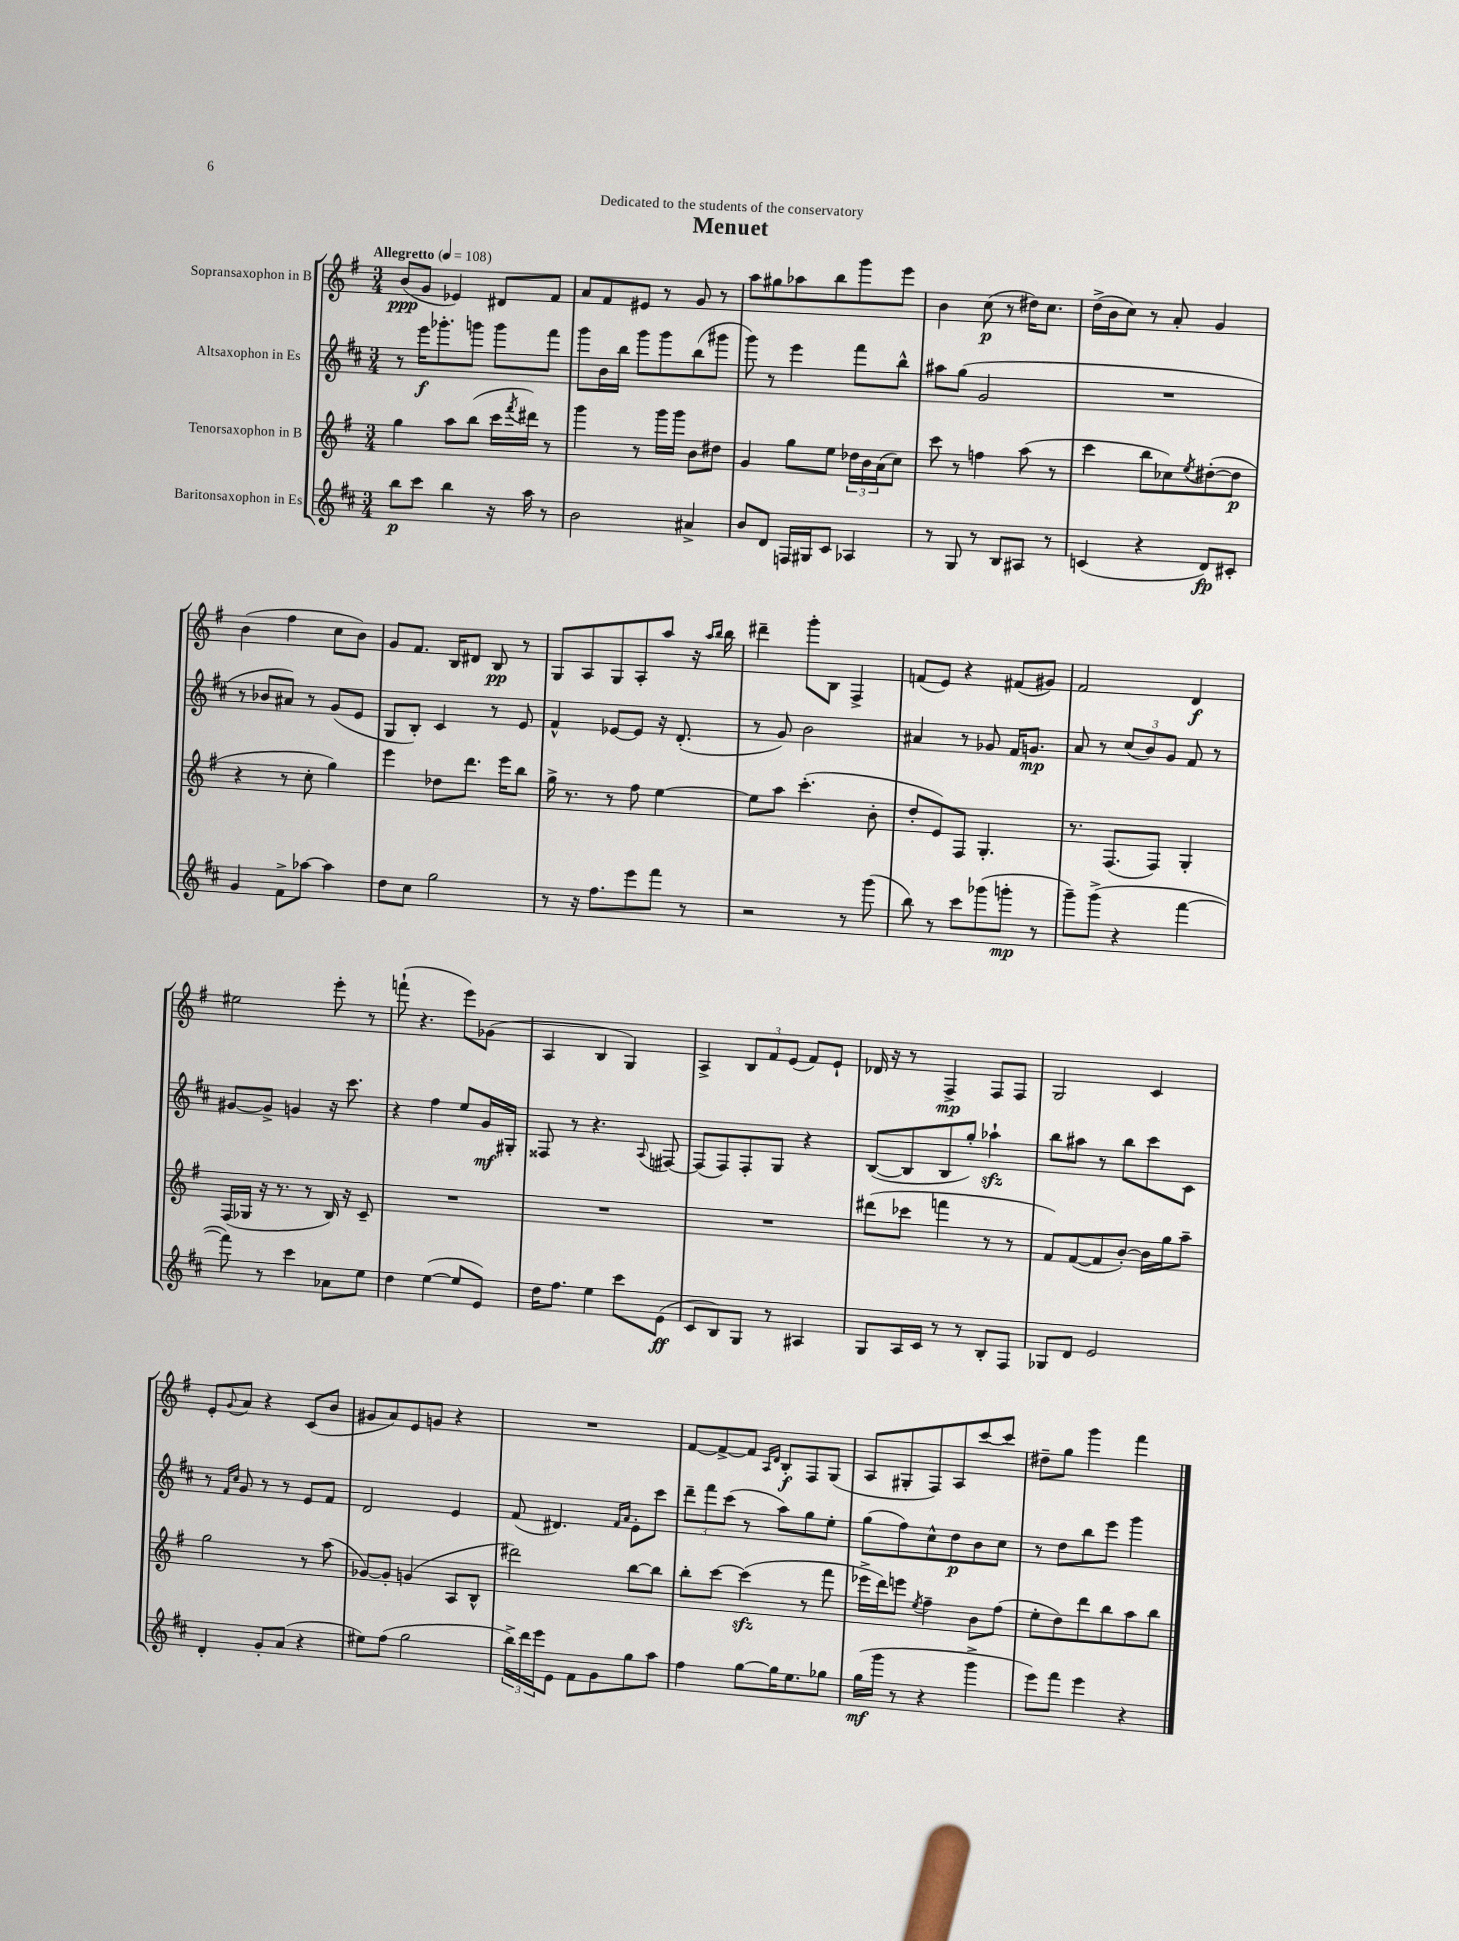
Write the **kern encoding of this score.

**kern	**dynam	**kern	**dynam	**kern	**dynam	**kern	**dynam
*part4	*part4	*part3	*part3	*part2	*part2	*part1	*part1
*staff4	*staff4	*staff3	*staff3	*staff2	*staff2	*staff1	*staff1
*I"Baritonsaxophon in Es	*	*I"Tenorsaxophon in B	*	*I"Altsaxophon in Es	*	*I"Sopransaxophon in B	*
*clefG2	*	*clefG2	*	*clefG2	*	*clefG2	*
*k[f#c#]	*	*k[f#]	*	*k[f#c#]	*	*k[f#]	*
*M3/4	*	*M3/4	*	*M3/4	*	*M3/4	*
*MM108	*	*MM108	*	*MM108	*	*MM108	*
=1	=1	=1	=1	=1	=1	=1	=1
!	!	!	!	!	!	!LO:TX:a:B:t=Allegretto	!
8bb\L	p	4gg\	.	8r	.	(8b/L	ppp
8ccc#\J	.	.	.	16eee\KL	f	8g/J	.
.	.	.	.	8.ggg-X'\	.	.	.
4bb\	.	8aa\L	.	.	.	4e-X/)	.
.	.	(8bb\J	.	8gggn\J	.	.	.
16r	.	16ccc\LL	.	8ggg\L	.	8d#X/L	.
.	.	8qfff#/	.	.	.	.	.
16aa\	.	16ddd#X\JJ)	.	.	.	.	.
8r	.	8r	.	8fff#\J	.	8f#/J	.
=2	=2	=2	=2	=2	=2	=2	=2
2b\	.	4ggg\	.	8ggg\L	.	8a/L	.
.	.	.	.	16b\L	.	8f#/	.
.	.	.	.	16bb\JJ	.	.	.
.	.	8r	.	8ggg\L	.	8e#X/J	.
.	.	16ggg\LL	.	8ggg\	.	8r	.
.	.	16ggg\JJ	.	.	.	.	.
4a#X^/	.	8b\L	.	(8bb\	.	8g/	.
.	.	8dd#X\J	.	8ggg#X\J	.	8r	.
=3	=3	=3	=3	=3	=3	=3	=3
8b/L	.	4g/	.	8ggg\)	.	8aa\L	.
8d/J	.	.	.	8r	.	8gg#X\	.
16Fn/LL	.	8gg\L	.	4eee\	.	8aa-X\	.
16G#X/J	.	.	.	.	.	.	.
8c#/J	.	8ee\J	.	.	.	8bb\	.
4A-X/	.	24dd-X\LL	.	8fff#\L	.	8ggg\	.
.	.	24b\	.	.	.	.	.
.	.	(24a\J	.	.	.	.	.
.	.	8cc\J)	.	8bb^^\J	.	8eee\J	.
=4	=4	=4	=4	=4	=4	=4	=4
8r	.	8ccc\	.	8aa#X\L	.	4b\	.
8G/	.	8r	.	(8gg\J	.	.	.
8r	.	4ffn\	.	2g/	.	(8cc\	p
8B/L	.	.	.	.	.	8r	.
8A#X/J	.	(8aa\	.	.	.	16dd#X\KL)	.
.	.	.	.	.	.	8.cc\J	.
8r	.	8r	.	.	.	.	.
=5	=5	=5	=5	=5	=5	=5	=5
(4cn/	.	4ccc\	.	2.r	.	(16dd^\LL	.
.	.	.	.	.	.	16b\J	.
.	.	.	.	.	.	8cc\J)	.
4r	.	8bb\L	.	.	.	8r	.
.	.	8cc-X\)	.	.	.	8a'/	.
.	.	8qee/	.	.	.	.	.
8d/L)	fp	([8dd#X'\	.	.	.	4g/	.
8c#X'/J	.	8dd#\J]	p	.	.	.	.
!!LO:LB:g=z
=6	=6	=6	=6	=6	=6	=6	=6
4g/	.	4r	.	8r	.	(4b\	.
.	.	.	.	8b-X/L	.	.	.
8f#^\L	.	8r	.	8a#X/J)	.	4ff#\	.
[8aa-X\J	.	8cc'\	.	8r	.	.	.
4aa-\]	.	4gg\)	.	(8g/L	.	8cc\L	.
.	.	.	.	8e/J	.	8b\J)	.
=7	=7	=7	=7	=7	=7	=7	=7
8dd\L	.	4eee\	.	8G/L	.	8g/L	.
8cc#\J	.	.	.	8B'/J)	.	8.f#/J	.
2gg\	.	8dd-X\L	.	4c#/	.	.	.
.	.	.	.	.	.	16B/KL	.
.	.	8.ddd\J	.	.	.	8d#X/J	.
.	.	.	.	8r	.	8B/	pp
.	.	16eee\KL	.	.	.	.	.
.	.	8bb\J	.	8e/	.	8r	.
=8	=8	=8	=8	=8	=8	=8	=8
8r	.	16gg^\	.	4f#^^/	.	8G/L	.
.	.	8.r	.	.	.	.	.
16r	.	.	.	.	.	8A/	.
8.ff#\L	.	.	.	.	.	.	.
.	.	8r	.	[8e-X/L	.	8G/	.
8eee\	.	8ff#\	.	8e-/J]	.	8A'/	.
8fff#\J	.	[4ee\	.	16r	.	8aa/J	.
.	.	.	.	(8.d'/	.	.	.
8r	.	.	.	.	.	16r	.
.	.	.	.	.	.	16qqaa/LL	.
.	.	.	.	.	.	16qqbb/JJ	.
.	.	.	.	.	.	16bb\	.
=9	=9	=9	=9	=9	=9	=9	=9
2r	.	8ee\L]	.	8r	.	4ddd#X~\	.
.	.	8aa\J	.	8g/)	.	.	.
.	.	(4.ccc'\	.	2b\	.	8ggg'\L	.
.	.	.	.	.	.	8B\J	.
8r	.	.	.	.	.	4F#^/	.
(8ggg\	.	8b'\	.	.	.	.	.
=10	=10	=10	=10	=10	=10	=10	=10
8bb\)	.	8dd'/L	.	4a#X/	.	(8fn/L	.
8r	.	8e/)	.	.	.	8e/J)	.
8ccc#\L	.	8F#/J	.	8r	.	4r	.
(8ggg-X\	.	4.G'/	.	8g-X/	.	.	.
8gggn'\J	mp	.	.	16f#/KL	.	(8f#X/L	.
.	.	.	.	8.gn/J	mp	.	.
8r	.	.	.	.	.	8g#X/J)	.
=11	=11	=11	=11	=11	=11	=11	=11
8ggg~\L)	.	8.r	.	8a/	.	2f#/	.
(8ggg^\J	.	.	.	8r	.	.	.
.	.	(8.F#/L	.	.	.	.	.
4r	.	.	.	(12cc#/L	.	.	.
.	.	.	.	12b/)	.	.	.
.	.	8F#/J)	.	.	.	.	.
.	.	.	.	12g/J	.	.	.
[4fff#\	.	4G'/	.	8f#/	.	4d/	f
.	.	.	.	8r	.	.	.
!!LO:LB:g=z
=12	=12	=12	=12	=12	=12	=12	=12
8fff#\])	.	(16F#/LL	.	[8g#X/L	.	2ee#X\	.
.	.	16G-X/JJ	.	.	.	.	.
8r	.	16r	.	8g#^/J]	.	.	.
.	.	8.r	.	.	.	.	.
4ccc#\	.	.	.	4gn/	.	.	.
.	.	8r	.	.	.	.	.
8a-X\L	.	16B/)	.	16r	.	8eee'\	.
.	.	16r	.	8.ccc#\	.	.	.
8ee\J	.	8c~/	.	.	.	8r	.
=13	=13	=13	=13	=13	=13	=13	=13
4dd\	.	2.r	.	4r	.	(8fffn`\	.
.	.	.	.	.	.	4.r	.
([4ee\	.	.	.	4ff#\	.	.	.
8ee/L]	.	.	.	8ee/L	.	8eee\L)	.
8e/J)	.	.	.	16g/L	mf	(8g-X\J	.
.	.	.	.	16G#X'/JJ	.	.	.
=14	=14	=14	=14	=14	=14	=14	=14
16dd\KL	.	2.r	.	8F##X/	.	4A/	.
8.ff#\J	.	.	.	.	.	.	.
.	.	.	.	8r	.	.	.
4ee\	.	.	.	4.r	.	4B/	.
8ccc#\L	.	.	.	.	.	4G/)	.
.	.	.	.	8qqA/	.	.	.
(8e\J	ff	.	.	[8F#X/	.	.	.
=15	=15	=15	=15	=15	=15	=15	=15
8c#/L	.	2.r	.	(8F#/L]	.	4A^/	.
8B/)	.	.	.	8F#/)	.	.	.
8G/J	.	.	.	8F#'/	.	12B/L	.
.	.	.	.	.	.	12f#/	.
8r	.	.	.	8G/J	.	.	.
.	.	.	.	.	.	(12e/J	.
4A#X/	.	.	.	4r	.	8f#/L)	.
.	.	.	.	.	.	8e`/J	.
=16	=16	=16	=16	=16	=16	=16	=16
8G/L	.	(8ddd#X\L	.	([8B/L	.	16d-X/	.
.	.	.	.	.	.	16r	.
16A/L	.	8ccc-X\J	.	8B/]	.	8r	.
16c#/JJ	.	.	.	.	.	.	.
8r	.	4fffn\	.	8B/	.	4F#^/	mp
8r	.	.	.	8gg'/J)	.	.	.
8B'/L	.	8r	.	4aa-Xzz`\	.	8F#/L	.
8F#/J	.	8r	.	.	.	8F#/J	.
=17	=17	=17	=17	=17	=17	=17	=17
8G-X/L	.	8f#/L)	.	8bb\L	.	2G/	.
8d/J	.	([8f#/	.	8aa#X\J	.	.	.
2e/	.	8f#/]	.	8r	.	.	.
.	.	[8b'/J)	.	8bb\L	.	.	.
.	.	16b\LL]	.	8ccc#\	.	4c/	.
.	.	16gg\J	.	.	.	.	.
.	.	8aa~\J	.	8c#\J	.	.	.
!!LO:LB:g=z
=18	=18	=18	=18	=18	=18	=18	=18
4d'/	.	2gg\	.	8r	.	8e'/L	.
.	.	.	.	16qqf#/LL	.	.	.
.	.	.	.	16qqcc#/JJ	.	8qqg/	.
.	.	.	.	8g/	.	8a/J	.
8g'/L	.	.	.	8r	.	4r	.
(8a/J	.	.	.	8r	.	.	.
4r	.	8r	.	8e/L	.	(8c/L	.
.	.	(8aa\	.	8f#/J	.	8b/J	.
=19	=19	=19	=19	=19	=19	=19	=19
8ee#X\L)	.	[8g-X/L)	.	2d/	.	8g#X/L	.
(8ff#\J	.	8g-'/J]	.	.	.	8a/)	.
2gg\	.	(4gn/	.	.	.	8e/	.
.	.	.	.	.	.	8gn/J	.
.	.	8A/L	.	4e/	.	4r	.
.	.	8B^^/J	.	.	.	.	.
=20	=20	=20	=20	=20	=20	=20	=20
24bb^\LL)	.	2ddd#X\)	.	(8f#/	.	2.r	.
24ddd\	.	.	.	.	.	.	.
24eee\J	.	.	.	.	.	.	.
8e\J	.	.	.	4.d#X/)	.	.	.
8f#\L	.	.	.	.	.	.	.
8g\	.	.	.	.	.	.	.
.	.	.	.	16qqf#/LL	.	.	.
.	.	.	.	16qqa/JJ	.	.	.
8gg\	.	[8bb\L	.	8e'\L	.	.	.
8aa\J	.	8bb\J]	.	8ccc#\J	.	.	.
=21	=21	=21	=21	=21	=21	=21	=21
4ff#\	.	8bb'\L	.	12ddd~\L	.	[8f#/L	.
.	.	.	.	12fff#\	.	.	.
.	.	[8ccc\J	.	.	.	8f#^/_	.
.	.	.	.	(12ccc#\J	.	.	.
[8gg\L	.	(4ccczz\]	.	8r	.	8f#/J]	.
.	.	.	.	.	.	16qqA/LL	.
.	.	.	.	.	.	16qqd/JJ	.
16gg\K]	.	.	.	8aa\L)	.	8B'/L	f
8.ee\	.	.	.	.	.	.	.
.	.	8r	.	8gg\	.	8F#/	.
8gg-X\J	.	8fff#\	.	8ee'\J	.	(8G/J	.
=22	=22	=22	=22	=22	=22	=22	=22
(16gg\LL	mf	16eee-X^\LL	.	(8gg\L	.	8A/L	.
16ggg\JJ	.	16ddd\J)	.	.	.	.	.
8r	.	8eeen\J	.	8ff#\)	.	8G#X'/	.
.	.	8qee/	.	.	.	.	.
4r	.	4ff#~\	.	8cc#^^\	.	8F#/)	.
.	.	.	.	8dd\	p	8A/	.
4ggg^\	.	8b\L	.	8b\	.	[8ccc/	.
.	.	(8ff#\J	.	8cc#\J	.	8ccc/J]	.
=23	=23	=23	=23	=23	=23	=23	=23
8eee\L)	.	8ee'\L	.	8r	.	8dd#X~\L	.
8fff#\J	.	8dd\)	.	8dd\L	.	8gg\J	.
4eee\	.	8ddd\	.	8bb\	.	4ggg\	.
.	.	8bb\	.	8eee\J	.	.	.
4r	.	8aa\	.	4ggg\	.	4fff#\	.
.	.	8bb\J	.	.	.	.	.
==	==	==	==	==	==	==	==
*-	*-	*-	*-	*-	*-	*-	*-
